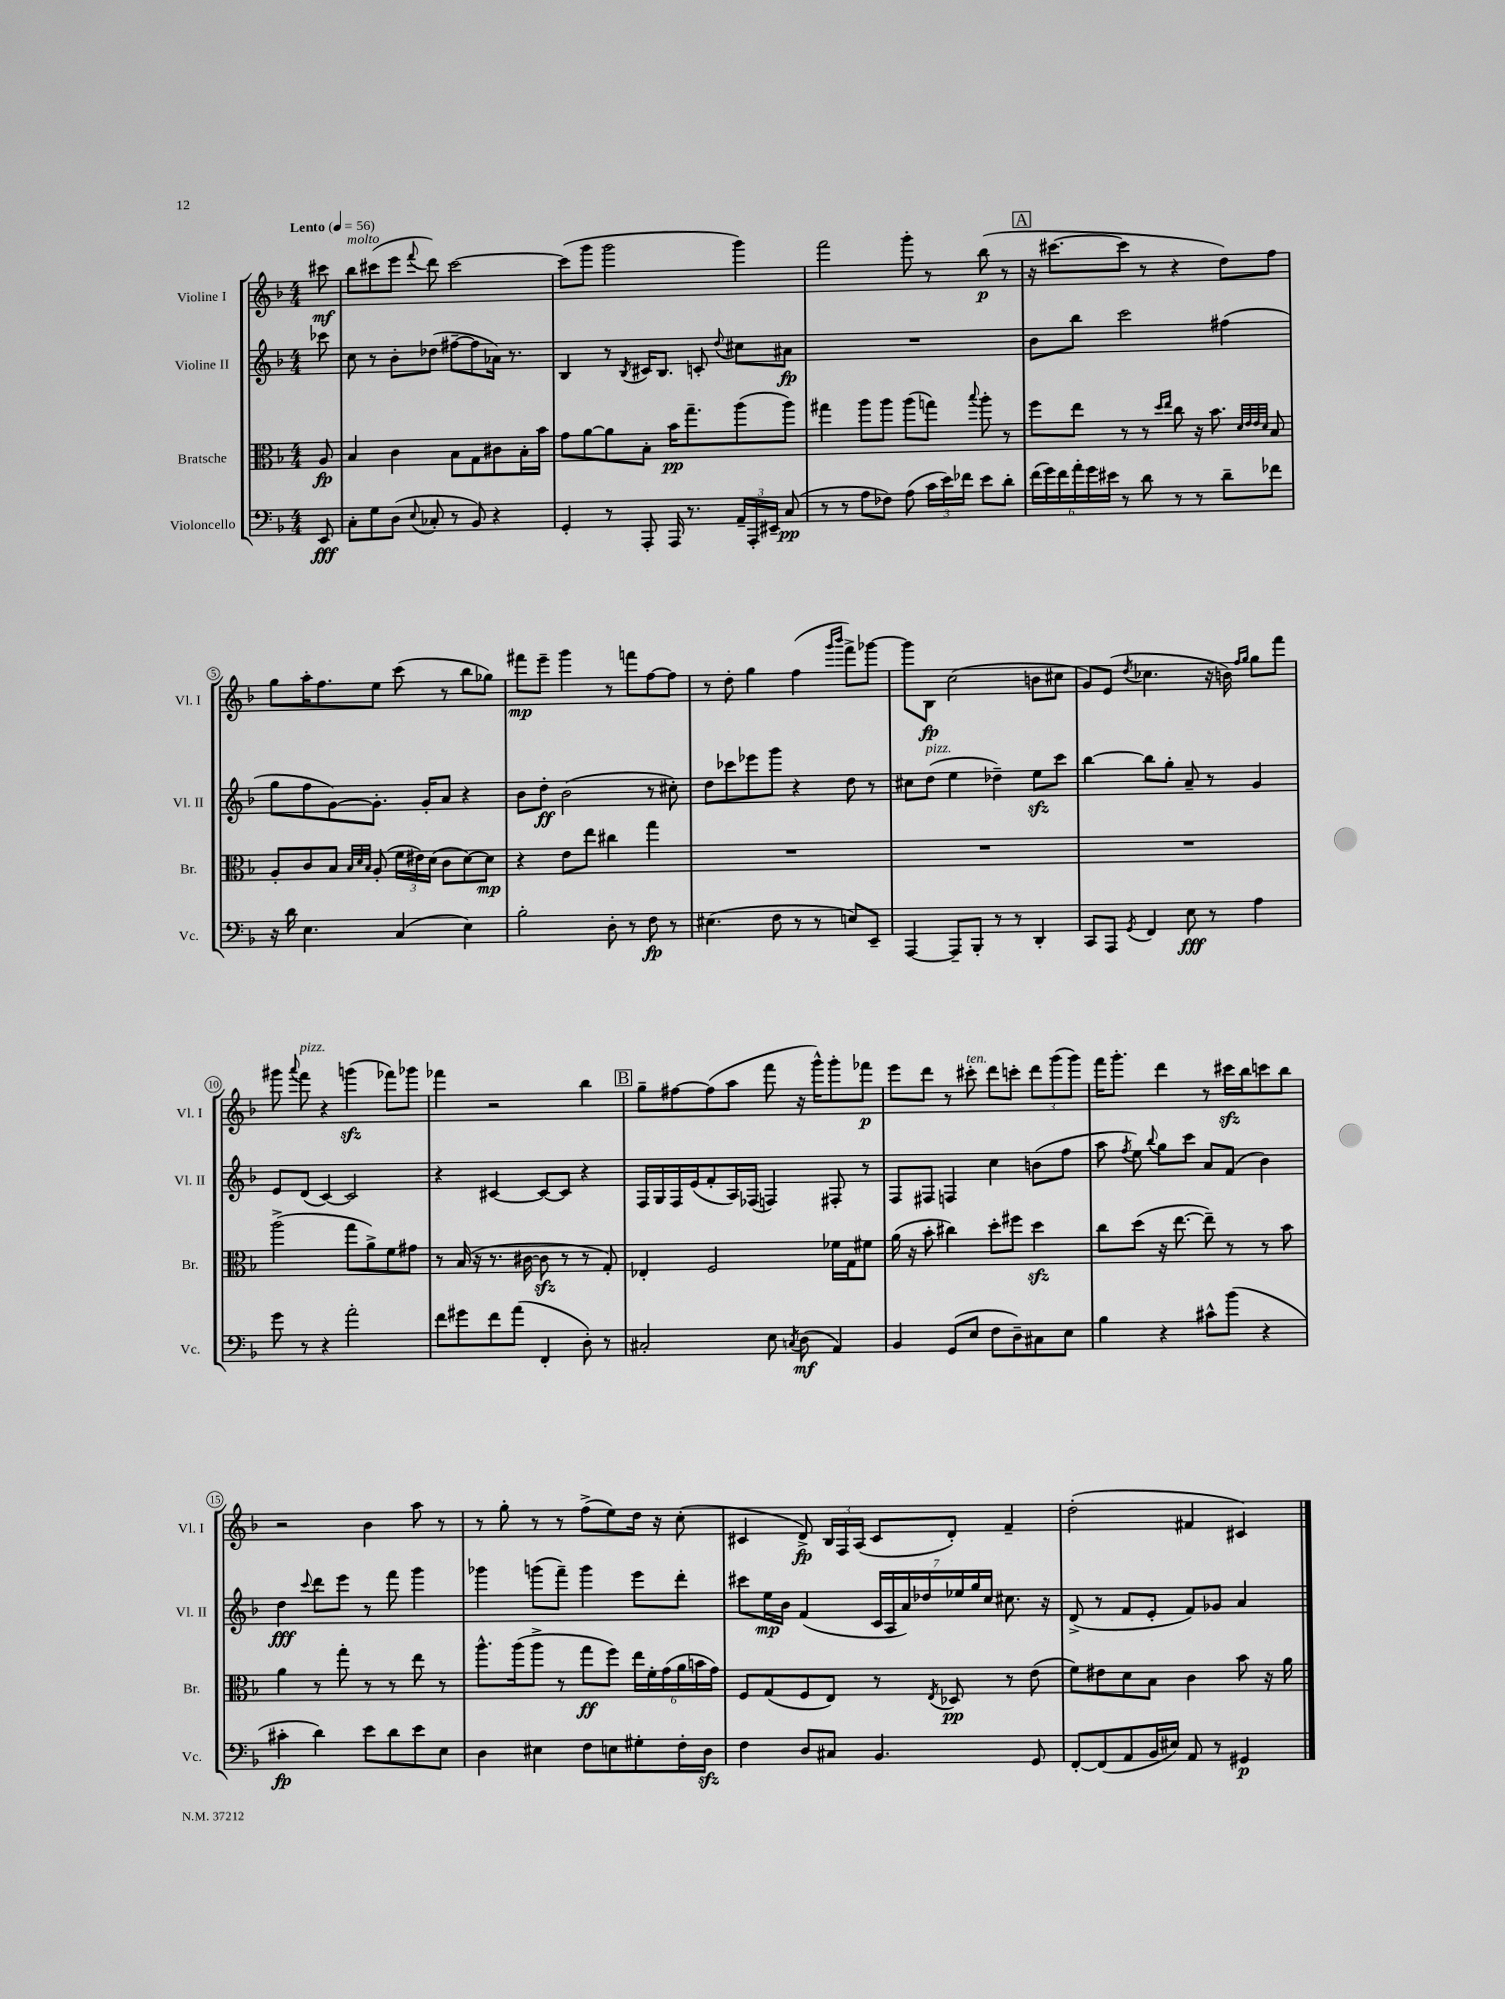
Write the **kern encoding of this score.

**kern	**kern	**kern	**kern
*staff4	*staff3	*staff2	*staff1
*clefF4	*clefC3	*clefG2	*clefG2
*k[b-]	*k[b-]	*k[b-]	*k[b-]
*M4/4	*M4/4	*M4/4	*M4/4
*MM56	*MM56	*MM56	*MM56
8EE	8A	8ccc-	8ccc#
=	=	=	=
8C'	4B-	8cc	8bb-
8G	.	8r	(8ccc#
(8D	4c	8b-'	8eee
8qqE	.	.	8qqfff
8C-'	.	(8dd-	8ddd)
8r	8B-	[8ff#~	[2ccc#
8BB-)	8G	8ff#]	.
4r	8c#	16a-)	.
.	.	8.r	.
.	16B-'	.	.
.	16b-	.	.
=	=	=	=
4GG'	8g	4B-	(8ccc#]
.	[8a	.	8ggg
8r	8a]	8r	2ggg
.	.	8qB-	.
8AAA'	8B-'	16c#	.
.	.	8.B-	.
16AAA	16b-	.	.
8.r	8.gg~	.	.
.	.	8c'	.
.	.	8qqdd	.
24AA~	(8aa	8cc#	4ggg)
24AAA'	.	.	.
24EE#~	.	.	.
(8C	8aa)	8a#	.
=	=	=	=
8r	4gg#	1r	2fff
8r	.	.	.
8A	8aa	.	.
8F-)	8aa	.	.
(8A	(8aa	.	8ggg'
24c	8gg)	.	8r
24e)	.	.	.
24f-	.	.	.
.	8qqbb-	.	.
8e	8aa'	.	(8bb-
8d'	8r	.	8r
=	=	=	=
(24f	8ff	8b-	16r
24g)	.	.	.
.	.	.	[8.ccc#
24f	.	.	.
24a'	8ee	8bb-	.
24g	.	.	.
24e#	.	.	.
8r	8r	2ccc	8ccc#]
8d	8r	.	8r
.	16qqdd	.	.
.	16qqee	.	.
8r	8cc	.	4r
8r	16r	.	.
.	8.b-	.	.
8d~	.	(4ff#	8dd)
.	32qqd	.	.
.	32qqe	.	.
.	32qqe	.	.
.	32qqd	.	.
8f-	8B-	.	8ff
=	=	=	=
16r	8A'	8gg	8gg
16d	.	.	.
4.E	8c	8ff	16aa'
.	.	.	8.ff
.	8B-	[8g)	.
.	32qqB-	.	.
.	32qqd	.	.
.	32qqB-	.	.
.	(8A'	8.g']	8ee
(4C	24f	.	(8ccc
.	24e#)	.	.
.	.	16g'	.
.	(24d	.	.
.	8c	8a	8r
4E)	[8d)	4r	8bb-
.	8d]	.	8gg-)
=	=	=	=
2B-'	4r	8b-	8fff#
.	.	8dd'	8eee~
.	8e	(2b-	4ggg
.	8ee	.	.
8D'	4cc#	.	8r
8r	.	.	8fff
8F	4gg	8r	[8ff
8r	.	8cc#')	8ff]
=	=	=	=
(4.E#	1r	8dd	8r
.	.	8ccc-	8dd'
.	.	8eee-	4gg
8F	.	8ggg	.
8r	.	4r	(4ff
8r	.	.	.
.	.	.	16qqggg
.	.	.	16qqbbb-
8E)	.	8dd	8fff^)
8EE~	.	8r	[8ggg-
=	=	=	=
[4AAA	1r	8cc#	8ggg-]
.	.	(8dd	8B-
8AAA~]	.	4ee	(2cc
8BBB-'	.	.	.
8r	.	4dd-~)	.
8r	.	.	.
4DD'	.	8ee	8b
.	.	8ccc	8cc#
=	=	=	=
8CC	1r	[4bb-	8g)
8AAA	.	.	(8e
8qGG	.	.	8qdd
4FF	.	8bb-]	4.cc-
.	.	8gg'	.
8E	.	8a~	.
8r	.	8r	16r
.	.	.	16b)
.	.	.	16qqff
.	.	.	16qqgg
4A	.	4g	8gg
.	.	.	8fff
=	=	=	=
8g	(2aa^	8e	8ggg#
.	.	.	8qqaaa
8r	.	(8d	8fff
4r	.	[4c)	4r
2a'	8gg	2c]	(4ggg
.	8a^)	.	.
.	8f	.	8fff-)
.	8g#	.	8ggg-
=	=	=	=
8f	8r	4r	4fff-
8g#	(16B-	.	.
.	16r	.	.
8f	8.r	[4c#	2r
(8a	.	.	.
.	[16c#	.	.
4FF'	8c#]	8c#_	.
.	8r	8c#]	.
8D')	8r	4r	4bb-
8r	8G')	.	.
=	=	=	=
2C#'	4E-'	16F	8gg~
.	.	16G	.
.	.	16F	[8ff#
.	.	(16e	.
.	2F	8f'	(8ff#]
.	.	16A)	8aa
.	.	(16F-	.
8E	.	4F)	8fff
8qC	.	.	.
(8D	.	.	16r
.	.	.	16ggg^^)
4AA)	16f-	8F#'	8ggg'
.	16G	.	.
.	8f#	8r	8fff-
=	=	=	=
4BB-	(16a	8F	8eee
.	16r	.	.
.	8b-'	8F#	8ddd
(8GG	4cc#)	4F	8r
8E	.	.	8ccc#'
8F	8dd'	4cc	8ddd
8D~)	8ff#	.	8ccc'
8C#	4dd	(8b	12ddd
.	.	.	(12ggg
8E	.	8ff	.
.	.	.	12ggg)
=	=	=	=
4B-	8cc	8aa	16fff
.	.	.	8.ggg'
.	.	8qff	.
.	(8dd	8ee)	.
.	.	8qqbb-	.
4r	16r	8gg	4ddd
.	[8.ee	.	.
.	.	8ccc	.
8c#^^	8ee~])	8a	8r
(8b-	8r	(8f	16ccc#
.	.	.	16bb-
4r	8r	4b-)	8ccc
.	8b-	.	8bb-
=	=	=	=
4c#'	4a	4dd	2r
.	.	8qqccc	.
4d)	8r	8ddd	.
.	8gg'	8eee	.
8e	8r	8r	4b-
8d	8r	8fff	.
8e	8ee	4ggg	8aa
8E	8r	.	8r
=	=	=	=
4D	8.aa^^	4ggg-	8r
.	.	.	8gg'
.	(16aa	.	.
4E#	8aa^	(8ggg	8r
.	8r	8fff~)	8r
8F	8gg	4ggg	(8ff^
8E	8ff)	.	8ee)
8G#'	24ee	8eee	16dd
.	24f'	.	.
.	.	.	16r
.	(24g	.	.
16F'	24a	8ddd'	(8cc'
.	24b	.	.
16D	.	.	.
.	24g)	.	.
=	=	=	=
4F	8F	8ccc#	4c#
.	(8G	16ee	.
.	.	16b-	.
8D	8F	(4f	8d^)
8C#	8E)	.	24B-
.	.	.	24F
.	.	.	(24A
4.BB-	8r	28c	8c#
.	.	28A	.
.	.	28a)	.
.	.	28dd-	.
.	8qE	.	.
.	8D-	.	8d')
.	.	28ee-	.
.	.	28gg	.
.	.	28cc	.
.	8r	8.cc#	4f~
8GG	(8e	.	.
.	.	16r	.
=	=	=	=
[8FF'	8f)	(8d^	(2dd'
(8FF]	8e#	8r	.
8AA	8d	8f	.
16BB-	8B-	8e'	.
16E#)	.	.	.
8AA	4c	8f)	4f#
8r	.	8g-	.
4GG#	8b-	4a	4c#)
.	16r	.	.
.	16a	.	.
==	==	==	==
*-	*-	*-	*-
